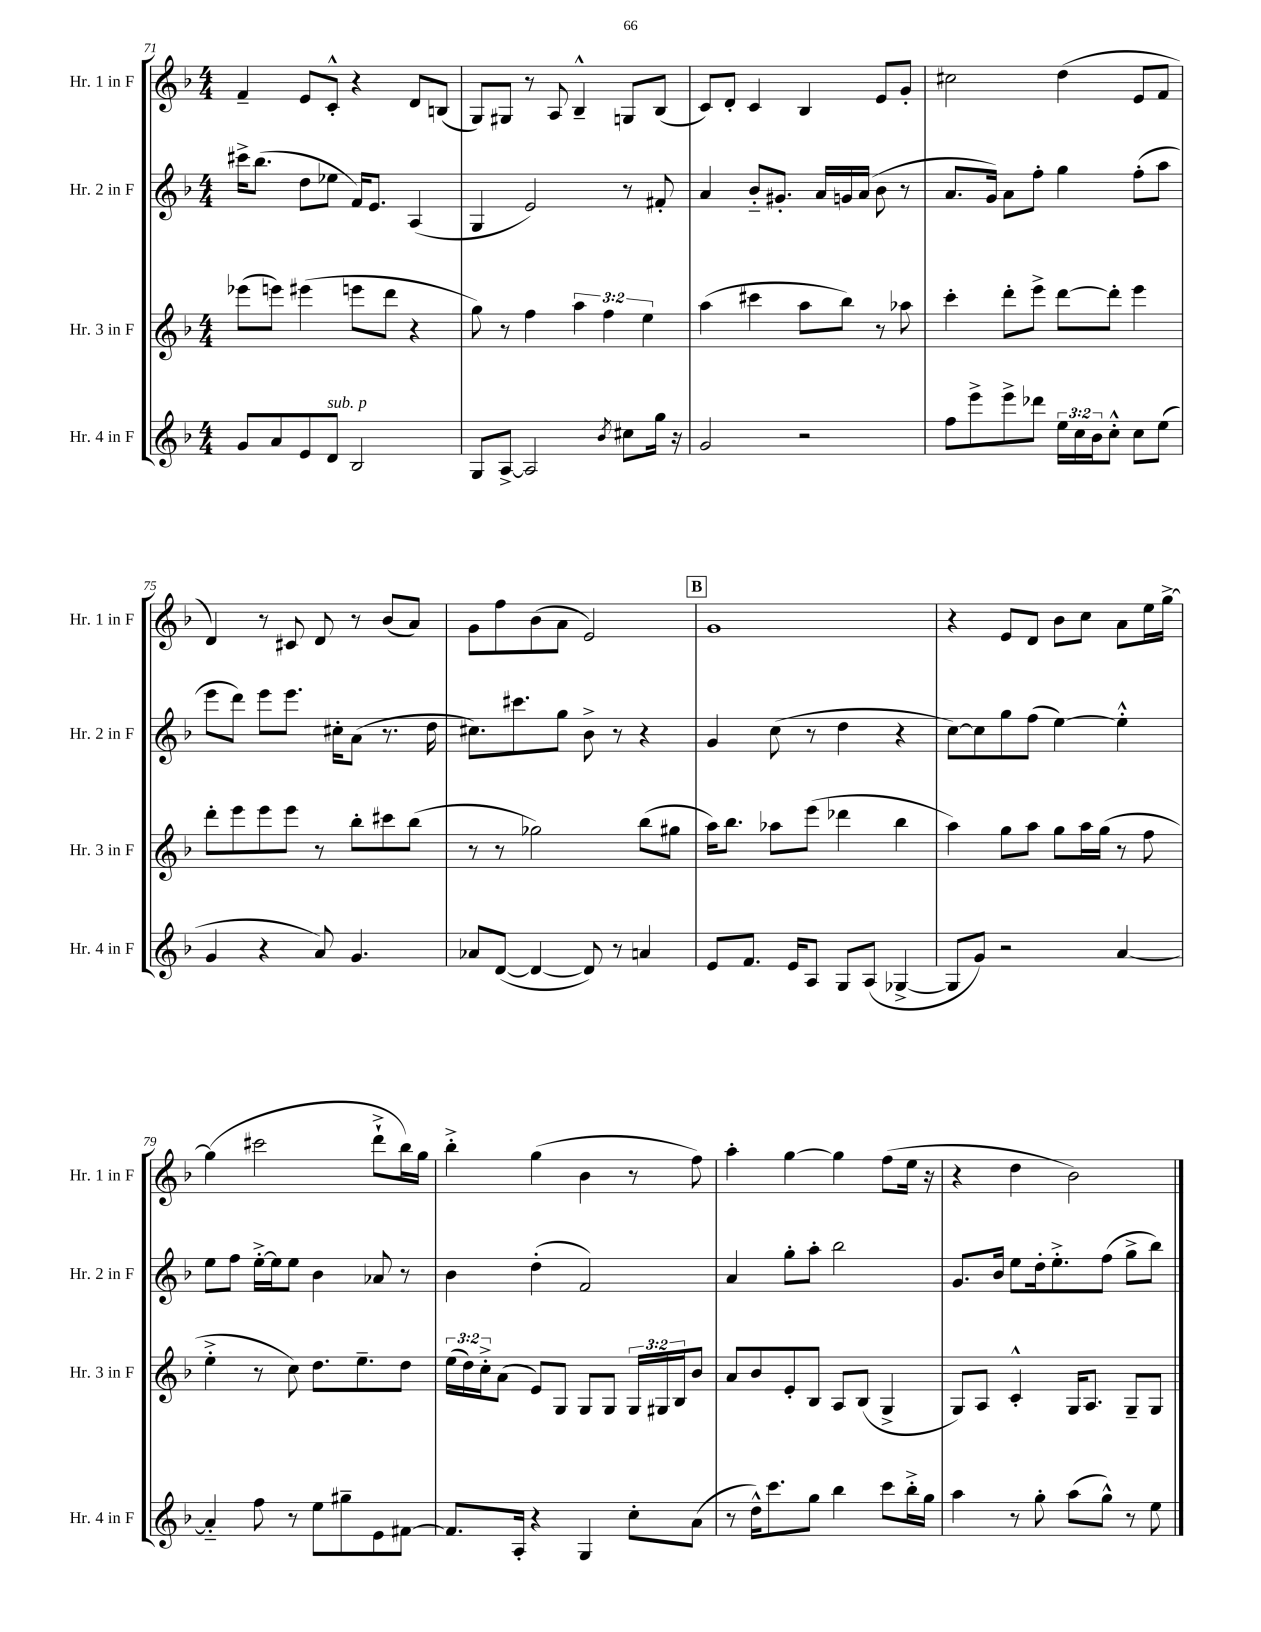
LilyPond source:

<<
\new StaffGroup <<
\new Staff = "s0" \with { instrumentName = "Hr. 1 in F" shortInstrumentName = "Hr. 1 in F" } {
    \clef treble \key f \major \numericTimeSignature \time 4/4
    f'4-- e'8 c'8-.-^ r4 d'8 b8( |
    g8) gis8 r8 a8 bes4---^ g8 bes8( |
    c'8) d'8-. c'4 bes4 e'8 g'8-. |
    cis''2 d''4( e'8 f'8 |
    d'4) r8 cis'8 d'8 r8 bes'8( a'8) |
    g'8 f''8 bes'8( a'8 e'2) |
    \mark \markup { \box "B" } g'1 |
    r4 e'8 d'8 bes'8 c''8 a'8 e''16 g''16~-> |
    g''4( cis'''2 d'''8-!-> bes''16) g''16 |
    bes''4-.-> g''4( bes'4 r8 f''8) |
    a''4-. g''4~ g''4 f''8( e''16 r16 |
    r4 d''4 bes'2) \bar "|." |
}
\new Staff = "s1" \with { instrumentName = "Hr. 2 in F" shortInstrumentName = "Hr. 2 in F" } {
    \clef treble \key f \major \numericTimeSignature \time 4/4
    cis'''16-> bes''8.( d''8 ees''8 f'16) e'8. a4( |
    g4 e'2) r8 fis'8-. |
    a'4 bes'8-_ gis'8.-. a'16 g'16 a'16( bes'8 r8 |
    a'8. g'16) a'8 f''8-. g''4 f''8-.( a''8 |
    e'''8 d'''8) e'''8 e'''8. cis''16-. a'8( r8. d''16 |
    cis''8.) cis'''8. g''8 bes'8-> r8 r4 |
    \mark \markup { \box "B" } g'4 c''8( r8 d''4 r4 |
    c''8~) c''8 g''8 f''8( e''4~) e''4-.-^ |
    e''8 f''8 e''16~-.-> e''16 e''8 bes'4 aes'8 r8 |
    bes'4 d''4-.( f'2) |
    a'4 g''8-. a''8-. bes''2 |
    g'8. bes'16 e''8 d''16-. e''8.-.-> f''8( g''8-> bes''8) \bar "|." |
}
\new Staff = "s2" \with { instrumentName = "Hr. 3 in F" shortInstrumentName = "Hr. 3 in F" } {
    \clef treble \key f \major \numericTimeSignature \time 4/4 \override Staff.TupletNumber.text = #tuplet-number::calc-fraction-text
    ees'''8( e'''8) eis'''4( e'''8 d'''8 r4 |
    g''8) r8 f''4 \tuplet 3/2 { a''4 f''4 e''4 } |
    a''4( cis'''4 a''8 bes''8) r8 aes''8 |
    c'''4-. d'''8-. e'''8-> d'''8~ d'''8-. e'''4 |
    d'''8-. e'''8 e'''8 e'''8 r8 bes''8-. cis'''8 bes''8( |
    r8 r8 ges''2) bes''8( gis''8 |
    \mark \markup { \box "B" } a''16) bes''8. aes''8 e'''8( des'''4 bes''4 |
    a''4) g''8 a''8 g''8 a''16 g''16( r8 f''8 |
    e''4-.-> r8 c''8) d''8. e''8.-- d''8 |
    \tuplet 3/2 { e''16( d''16) c''16-.-> } a'8( e'8) g8 g8 g8 \tuplet 3/2 { g16 gis16 bes16 } bes'8 |
    a'8 bes'8 e'8-. bes8 a8 bes8( g4-> |
    g8) a8 c'4-.-^ g16 a8. g8-- g8 \bar "|." |
}
\new Staff = "s3" \with { instrumentName = "Hr. 4 in F" shortInstrumentName = "Hr. 4 in F" } {
    \clef treble \key f \major \numericTimeSignature \time 4/4 \override Staff.TupletNumber.text = #tuplet-number::calc-fraction-text
    g'8 a'8 e'8 d'8^\markup { \italic "sub. p" } bes2 |
    g8 a8~-> a2 \acciaccatura { bes'8 } cis''8 g''16 r16 |
    g'2 r2 |
    f''8 e'''8-> e'''8-> des'''8 \tuplet 3/2 { e''16 c''16 bes'16 } c''8-.-^ c''8 e''8( |
    g'4 r4 a'8) g'4. |
    aes'8 d'8~( d'4~ d'8) r8 a'4 |
    \mark \markup { \box "B" } e'8 f'8. e'16 a8 g8 a8( ges4~-> |
    ges8 g'8) r2 a'4~ |
    a'4-_ f''8 r8 e''8 gis''8-- e'8 fis'8~ |
    fis'8. a16-. r4 g4 c''8-. a'8( |
    r8 d''16-^) c'''8. g''8 bes''4 c'''8 bes''16-.-> g''16 |
    a''4 r8 g''8-. a''8( g''8-^) r8 e''8 \bar "|." |
}
>>
>>
\layout { \context { \Score currentBarNumber = #71 } }
